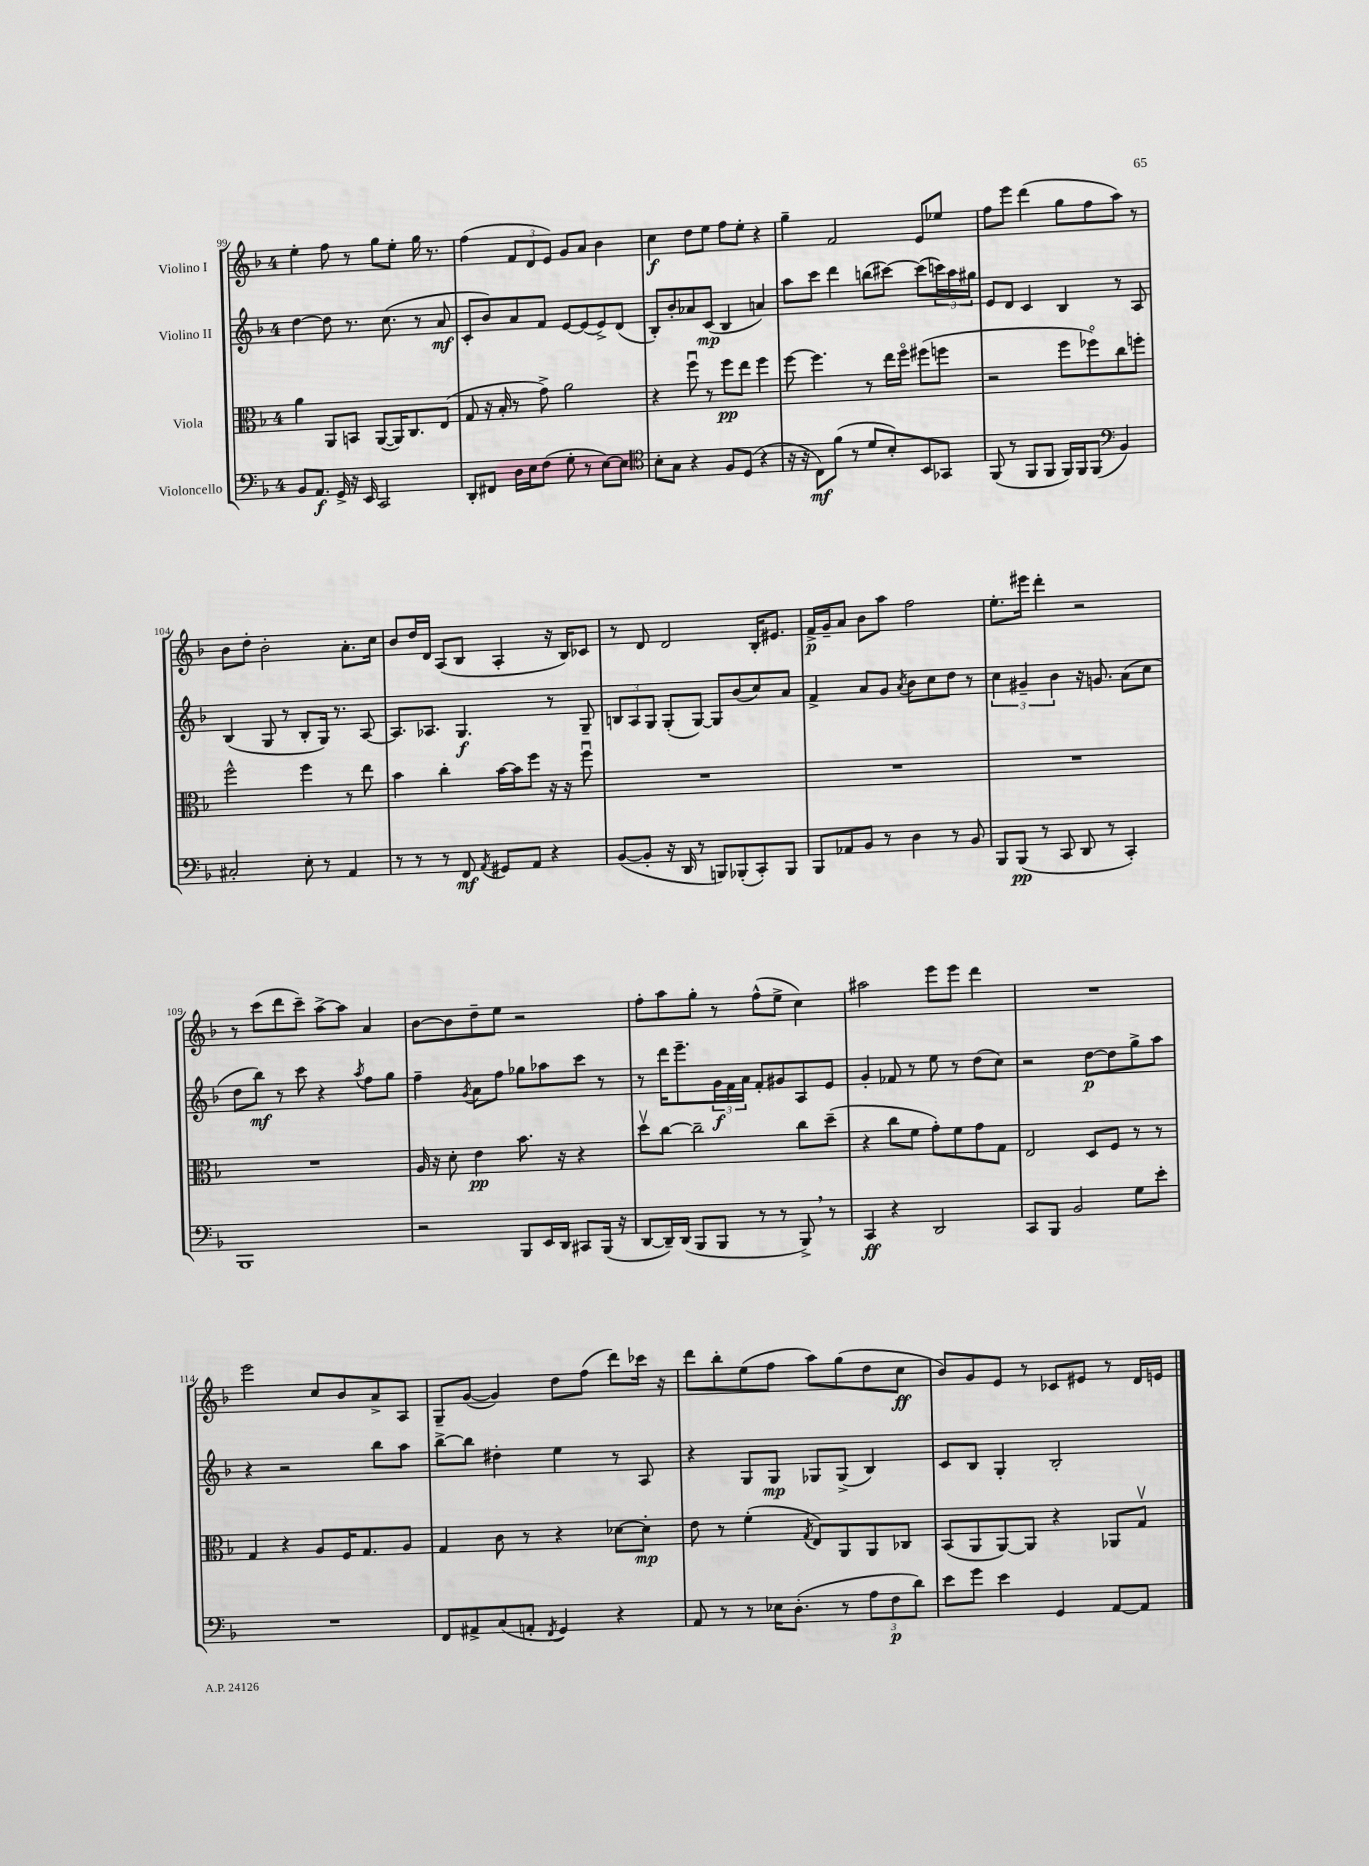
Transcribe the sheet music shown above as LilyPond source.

<<
\new StaffGroup <<
\new Staff = "s0" \with { instrumentName = "Violino I" } {
    \clef treble \key f \major \once \override Staff.TimeSignature.style = #'single-digit \time 4/4
    e''4-. f''8 r8 g''8 e''8-. g''16 r8. |
    f''4( \tuplet 3/2 { f'8 d'8 e'8) } g'8 a'8 bes'4 |
    c''4\f d''8 e''8 f''8 e''8-. r4 |
    g''4-- f'2 e'8 ees''8 |
    f''8 e'''8 d'''4( g''8 f''8 a''8) r8 |
    bes'8 d''8-. bes'2-. a'8.-. c''16 |
    bes'8 d''16 d'16 a8( bes8 a4-. r16 bes16) ces'8 |
    r8 d'8 d'2 bes16-. eis'8. |
    f'16->\p g'16-- a'8 bes'8 a''8 f''2 |
    e''8.-. eis'''16 d'''4-. r2 |
    r8 c'''8( d'''8 c'''8--) a''8~-> a''8 a'4 |
    bes'8~ bes'8 d''8-- e''8 r2 |
    f''8-. a''8 g''8-. r8 f''8-^( e''8-> c''4) |
    ais''2 e'''8 e'''8 d'''4 |
    R1 |
    e'''2 c''8 bes'8 a'8-> a8 |
    g8-- g'8~( g'4) d''8 f''8( d'''8) ces'''16 r16 |
    d'''8 bes''8-. e''8( f''8 a''8) g''8( d''8 c''8\ff |
    bes'8) g'8 e'8 r8 ces'8 eis'8 r8 d'16 e'16 \bar "|." |
}
\new Staff = "s1" \with { instrumentName = "Violino II" } {
    \clef treble \key f \major \once \override Staff.TimeSignature.style = #'single-digit \time 4/4
    d''4~ d''8 r8. c''8.( r8 a'8\mf |
    c'8-. bes'8) a'8 f'8 e'8~ e'8( e'8->) d'8( |
    bes8-.) bes'8-. aes'8 c'8\mp( bes4 a'4) |
    a''8 c'''8 d'''4 b''8( cis'''8~) cis'''8( \tuplet 3/2 { c'''16) a''16 gis''16 } |
    e'8 d'8 c'4 bes4 r8 a8 |
    bes4( g8 r8 bes8-. g16) r8. a8~ |
    a8. aes8. g4.\f r8 g8-- |
    \tuplet 3/2 { b8 a8 g8 } g8-.( g8~) g8 bes'8( c''8) a'8 |
    f'4-> a'8 g'8 \acciaccatura { a'8 } bes'8 c''8 d''8 r8 |
    \tuplet 3/2 { c''4 gis'4-- bes'4 } r16 g'8. a'8( c''8 |
    d''8 bes''8\mf) r8 c'''8 r4 \acciaccatura { a''8 } f''8 g''8 |
    f''4-- \acciaccatura { g'8 } a'8 f''8 ges''8 aes''8 c'''8 r8 |
    r8 d'''16 e'''8.-- \tuplet 3/2 { g'16\f f'16 a'16 } f'8-. gis'8 a8 e'8 |
    g'4-. fes'8 r8 e''8 r8 d''8( c''8) |
    r2 d''8~\p d''8 g''8-> a''8 |
    r4 r2 bes''8 a''8 |
    bes''8~-> bes''8 dis''4-. e''4 r8 a8 |
    r4 g8 g8\mp ges8 ges8->( bes4) |
    c'8 bes8 g4-. bes2-. \bar "|." |
}
\new Staff = "s2" \with { instrumentName = "Viola" } {
    \clef alto \key f \major \once \override Staff.TimeSignature.style = #'single-digit \time 4/4
    a'4 a,8 b,8 a,8~( a,16) c8. e8( |
    g8 r16 bes16-. r8 g'8->) a'2 |
    r4 f''8\downbow r8 f''8\pp e''8 f''4 |
    f''8~ f''4. r8 e''16 f''16\flageolet fis''8( f''8 |
    r2 f''8 fes''8\flageolet) c''8 f''8-. |
    f''2-^ f''4 r8 e''8 |
    bes'4 c''4-. bes'16~ bes'16 f''8 r16 r16 f''8\downbow |
    R1 |
    R1 |
    R1 |
    R1 |
    a16 r16 d'8-. e'4\pp bes'8. r16 r4 |
    d''8\upbow c''8~ c''2-- c''8 d''8--( |
    r4 c''8 f'8 g'8-.) f'8 g'8 g8 |
    e2 d8 f8 r8 r8 |
    g4 r4 a8 f16 g8. a8 |
    g4 c'8 r8 r4 des'8~ des'8-.\mp |
    e'8 r8 f'4-.( \acciaccatura { g8 } e8) a,8 a,8 ces8 |
    bes,8( a,8 a,8~) a,8 r4 aes,8 g8\upbow \bar "|." |
}
\new Staff = "s3" \with { instrumentName = "Violoncello" } {
    \clef bass \key f \major \once \override Staff.TimeSignature.style = #'single-digit \time 4/4
    bes,8 a,8.\f g,16-> r16 e,16 c,2 |
    d,8-. fis,8 d16 e16 f8( g8-. r8 e8~) e8 |
    \clef tenor bes8-. g8 r4 f8 d8( r4 |
    r16 r16 c8\mf) f'8( r8 d'8 bes8-.) bes,8 ges,8 |
    f,8( r8 f,8 f,8 f,16) f,16 f,8( \clef bass bes,4) |
    cis2-. e8-. r8 a,4 |
    r8 r8 r8 f,8\mf \acciaccatura { a,8 } gis,8 a,8 r4 |
    bes,8~( bes,8-. r16 d,16 r8 b,,8) bes,,8-.( c,8-.) bes,,8 |
    bes,,8 aes,8 bes,8 r8 d4 r8 bes,8 |
    bes,,8 bes,,8\pp( r8 c,8 d,8 r8 c,4-.) |
    bes,,1 |
    r2 bes,,8 e,16 d,16 cis,8 bes,,16( r16 |
    d,8~ d,16--) d,16( bes,,8 bes,,8 r8 r8 bes,,8->) \breathe r8 |
    c,4\ff r4 d,2 |
    c,8 bes,,8 bes,2 g8 e'8-. |
    R1 |
    f,8 ais,8-> c8( a,8-. \acciaccatura { f,8 } g,4) r4 |
    a,8 r8 r8 ees16 d8.-.( r8 \tuplet 3/2 { a8 f8\p d'8) } |
    e'8 g'8 e'4 g,4 a,8~ a,8 \bar "|." |
}
>>
>>
\layout { \context { \Score currentBarNumber = #99 } }
